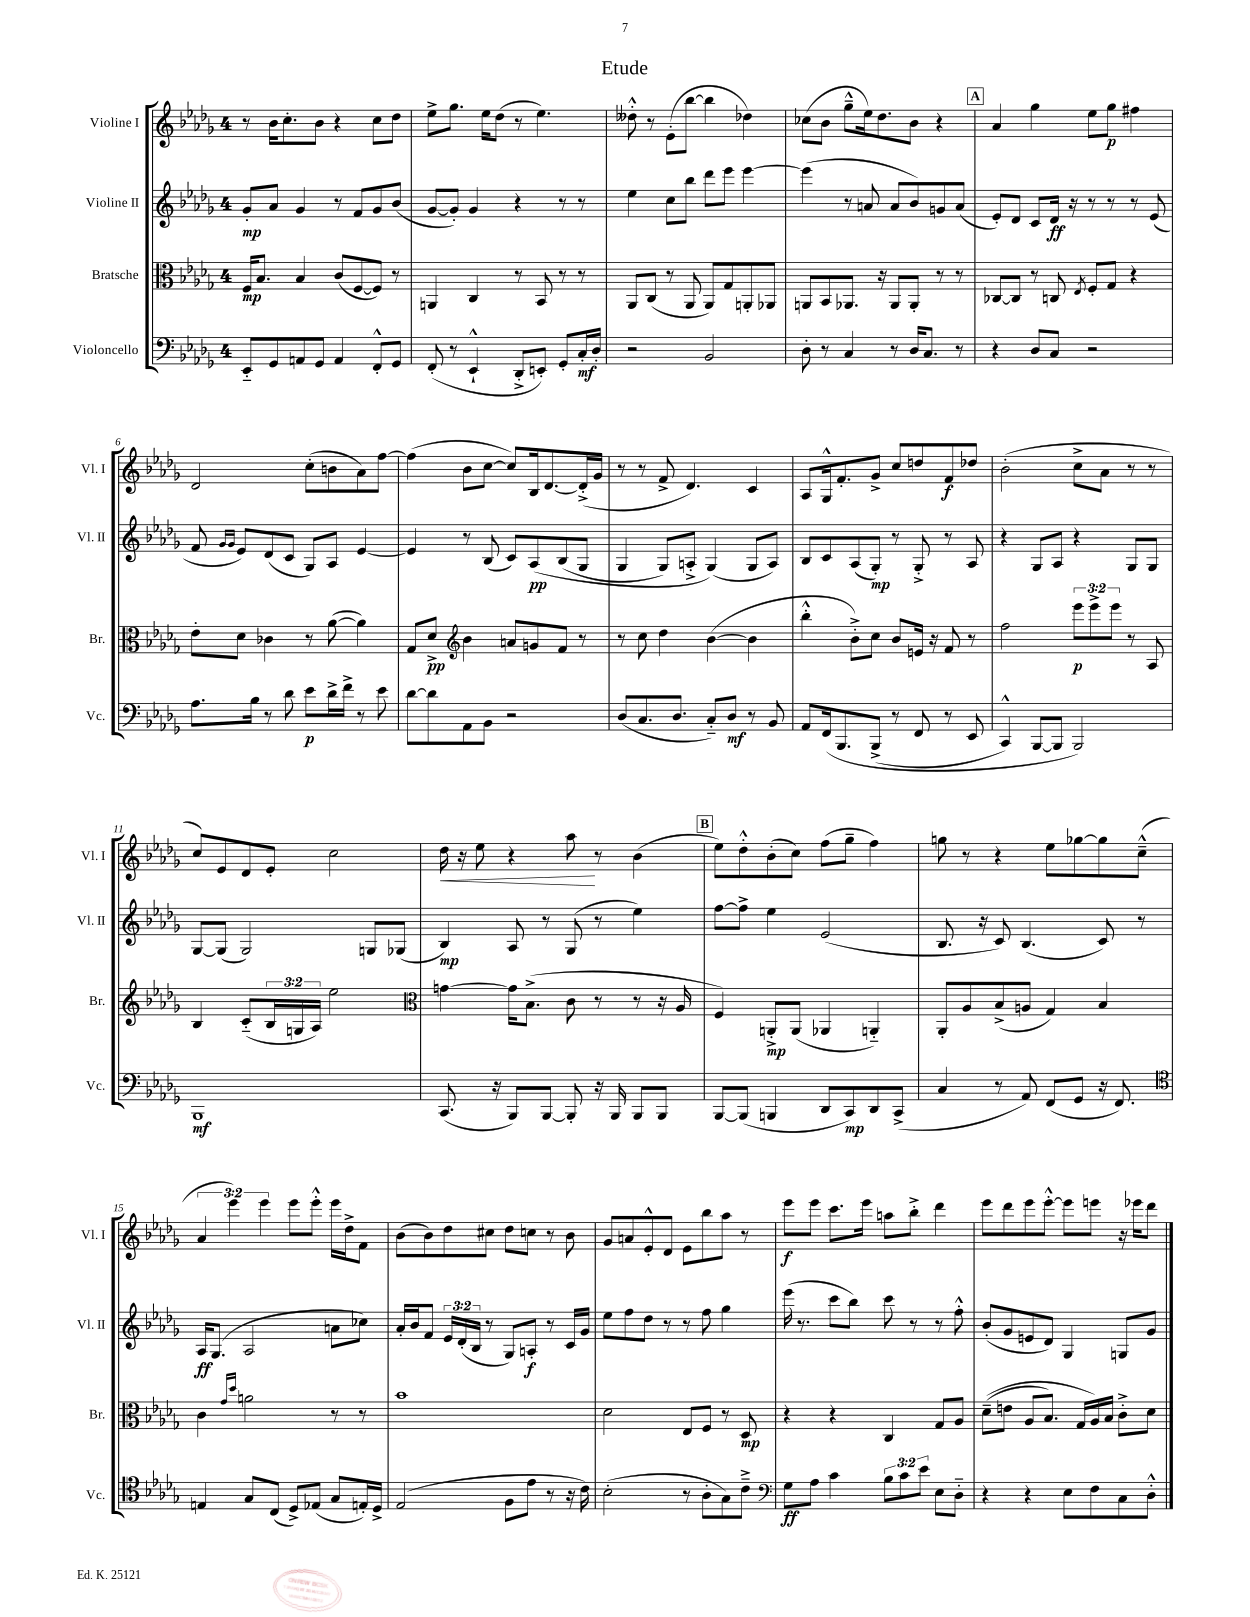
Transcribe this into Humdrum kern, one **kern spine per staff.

**kern	**kern	**kern	**kern
*staff4	*staff3	*staff2	*staff1
*clefF4	*clefC3	*clefG2	*clefG2
*k[b-e-a-d-g-]	*k[b-e-a-d-g-]	*k[b-e-a-d-g-]	*k[b-e-a-d-g-]
*M4/4	*M4/4	*M4/4	*M4/4
8EE-'~	16F	8g-'	8r
.	8.B-	.	.
8GG-	.	8a-	16b-
.	.	.	8.cc'
8AA	4B-	4g-	.
8GG-	.	.	8b-
4AA	(8c	8r	4r
.	[8F	8f	.
8FF'^^	8F])	8g-	8cc
8GG-	8r	(8b-	8dd-
=	=	=	=
(8FF'	4AA	[8g-	8ee-^
8r	.	8g-'])	8.gg-
4EE-`^^	4C	4g-	.
.	.	.	16ee-
.	.	.	(8dd-
8DD-'^	8r	4r	8r
8EE')	8BB-	.	4.ee-)
8GG-'	8r	8r	.
16C'	8r	8r	.
16D-'	.	.	.
=	=	=	=
2r	8AA-	4ee-	8dd--'^^
.	(8C	.	8r
.	8r	8cc	(8e-'
.	8AA-	8bb-	[8bb-
2BB-	8AA-)	8ddd-	4bb-]
.	8G-	8eee-	.
.	8AA'	[4eee-	4dd-)
.	8AA-	.	.
=	=	=	=
8D-'	8AA	(4eee-]	(8cc-
8r	8BB-	.	8b-
4C	8.AA-	8r	8gg-~^^
.	.	8a	16ee-)
.	16r	.	8.dd-
8r	8AA-	8a	.
16D-	8AA-'	8b-)	8b-
8.C	.	.	.
.	8r	8g	4r
8r	8r	(8a	.
=	=	=	=
4r	[8C-	8e-')	4a-
.	8C-]	8d-	.
8D-	8r	8c	4gg-
8C	8C	16d-	.
.	.	16r	.
.	8qE-	.	.
2r	8F'	8r	8ee-
.	8G-	8r	8gg-
.	4r	8r	4ff#
.	.	(8e-	.
=	=	=	=
8.A-	8e-'	8f	2d-
.	.	16qqg-	.
.	.	16qqg-	.
.	8d-	8e-)	.
16B-	.	.	.
8r	4c-	(8d-	.
8d-	.	8c	.
8e-	8r	8G-)	(8cc'
16d-^	([8a-	8A-	8b
16f^	.	.	.
8r	4a-])	[4e-	8a-)
8e-	.	.	[8ff
=	=	=	=
[8d-	8G-	4e-]	(4ff]
8d-]	8d-^	.	.
*	*clefG2	*	*
8AA-	4b-	8r	8b-
8BB-	.	(8B-	[8cc
2r	8a	8c)	8cc])
.	8g	&(8A-	16B-
.	.	.	[8.d-
.	8f	(8B-	.
.	8r	8G-	(16d-'^]
.	.	.	16g-
=	=	=	=
(8D-	8r	4G-	8r
8.C	8cc	.	8r
.	4dd-	8G-)	8f^
8.D-	.	.	.
.	.	8A'^	4.d-)
8C'~)	([4b-	(4G-&)	.
8D-	.	.	.
8r	4b-]	8G-	4c
8BB-	.	8A)	.
=	=	=	=
8AA-	4bb-'^^	8B-	8A-
&(16FF	.	8c	16G-^^
8.BBB-	.	.	8.f'
.	8b-'^)	(8A-	.
(8BBB-^	8cc	8G-')	8g-^
8r	8b-	8r	8cc
8FF	16e	8G-'^	8dd
.	16r	.	.
8r	8f	8r	8f
8EE-	8r	8A-	8dd-
=	=	=	=
4CC^^)	2ff	4r	(2b-'
[8BBB-	.	8G-	.
8BBB-]	.	8A-	.
2BBB-&)	12eee-	4r	8cc^
.	12eee-^	.	.
.	.	.	8a-
.	12eee-	.	.
.	8r	8G-	8r
.	8A-	8G-	8r
=	=	=	=
1BBB-	4B-	[8G-	8cc)
.	.	(8G-]	8e-
.	(8c'~	2G-)	8d-
.	24B-	.	8e-'
.	24G	.	.
.	24A-)	.	.
.	2ee-	.	2cc
.	.	8G	.
.	.	(8G-	.
=	=	=	=
*	*clefC3	*	*
(8.CC	[4g	4B-)	16dd-
.	.	.	16r
.	.	.	8ee-
16r	.	.	.
8BBB-)	16g]	8A-	4r
.	(8.B-^	.	.
[8BBB-	.	8r	.
8BBB-']	8c	(8G-	8aa-
16r	8r	8r	8r
16BBB-	.	.	.
8BBB-	8r	4ee-)	(4b-
8BBB-	16r	.	.
.	16A-	.	.
=	=	=	=
[8BBB-	4F)	[8ff	8ee-)
(8BBB-]	.	8ff^]	8dd-'^^
4BBB	8AA'^	4ee-	(8b-'
.	(8AA	.	8cc)
8DD-	4AA-	(2e-	(8ff
8CC)	.	.	8gg-~
8DD-	4AA'~)	.	4ff)
(8CC^	.	.	.
=	=	=	=
4C	8AA-'	8.B-	8gg
.	8A-	.	8r
.	.	16r	.
8r	(8B-^	8c)	4r
8AA-)	8A	(4.B-	.
(8FF	4G-)	.	8ee-
8GG-	.	.	[8gg-
16r	4B-	8c)	8gg-]
8.FF)	.	.	.
.	.	8r	(8cc~^^
=	=	=	=
*clefC4	*	*	*
4E	4c	16A-	6a-
.	.	(8.G-	.
.	.	.	6eee-)
.	16qqg-	.	.
.	16qqdd-	.	.
8G-	2a	2A-	.
.	.	.	6eee-
(8C	.	.	.
8D-^)	.	.	8eee-
(8E-	.	.	8eee-'^^
8G-	8r	8a	16eee-
.	.	.	16dd-^
16E')	8r	8cc-)	8f
16D-^	.	.	.
=	=	=	=
(2E-	1b-	16a-'	(8b-
.	.	16b-	.
.	.	8f	8b-)
.	.	24e-	8dd-
.	.	(24d-'	.
.	.	24B-	.
.	.	8r	8cc#
8F	.	8G-)	8dd-
8e-	.	8A'	8cc
8r	.	8r	8r
16r	.	16c	8b-
16c)	.	16g-	.
=	=	=	=
(2B-'	2d-	8ee-	8g-
.	.	8ff	8a
.	.	8dd-	8e-'^^
.	.	8r	8d-
8r	8E-	8r	8e-
8A-'	8F	8ff	8bb-
8G-)	8r	4gg-	8aa-
8c~^	8D-	.	8r
=	=	=	=
*clefF4	*	*	*
8G-	4r	(16eee-	8eee-
.	.	8.r	.
8A-	.	.	8eee-
4c	4r	8ccc	8.ccc
.	.	8bb-)	.
.	.	.	16eee-
12B-	4C	8ccc	8aa
12c	.	.	.
.	.	8r	8bb-'^
12e-	.	.	.
8E-	8G-	8r	4ddd-
8D-'~	8A-	8ff'^^	.
=	=	=	=
4r	&((8d-~	(8b-'	8eee-
.	8e	8g-	8ddd-
4r	8A-	8e	8eee-
.	8.B-)	8d-)	[8eee-'^^
8E-	.	4G-	8eee-]
.	16G-	.	.
8F	16A-&)	.	8eee
.	16B-	.	.
8C	8c'^	8G	16r
.	.	.	16eee-
8D-'^^	8d-	8g-	8ddd-
==	==	==	==
*-	*-	*-	*-
